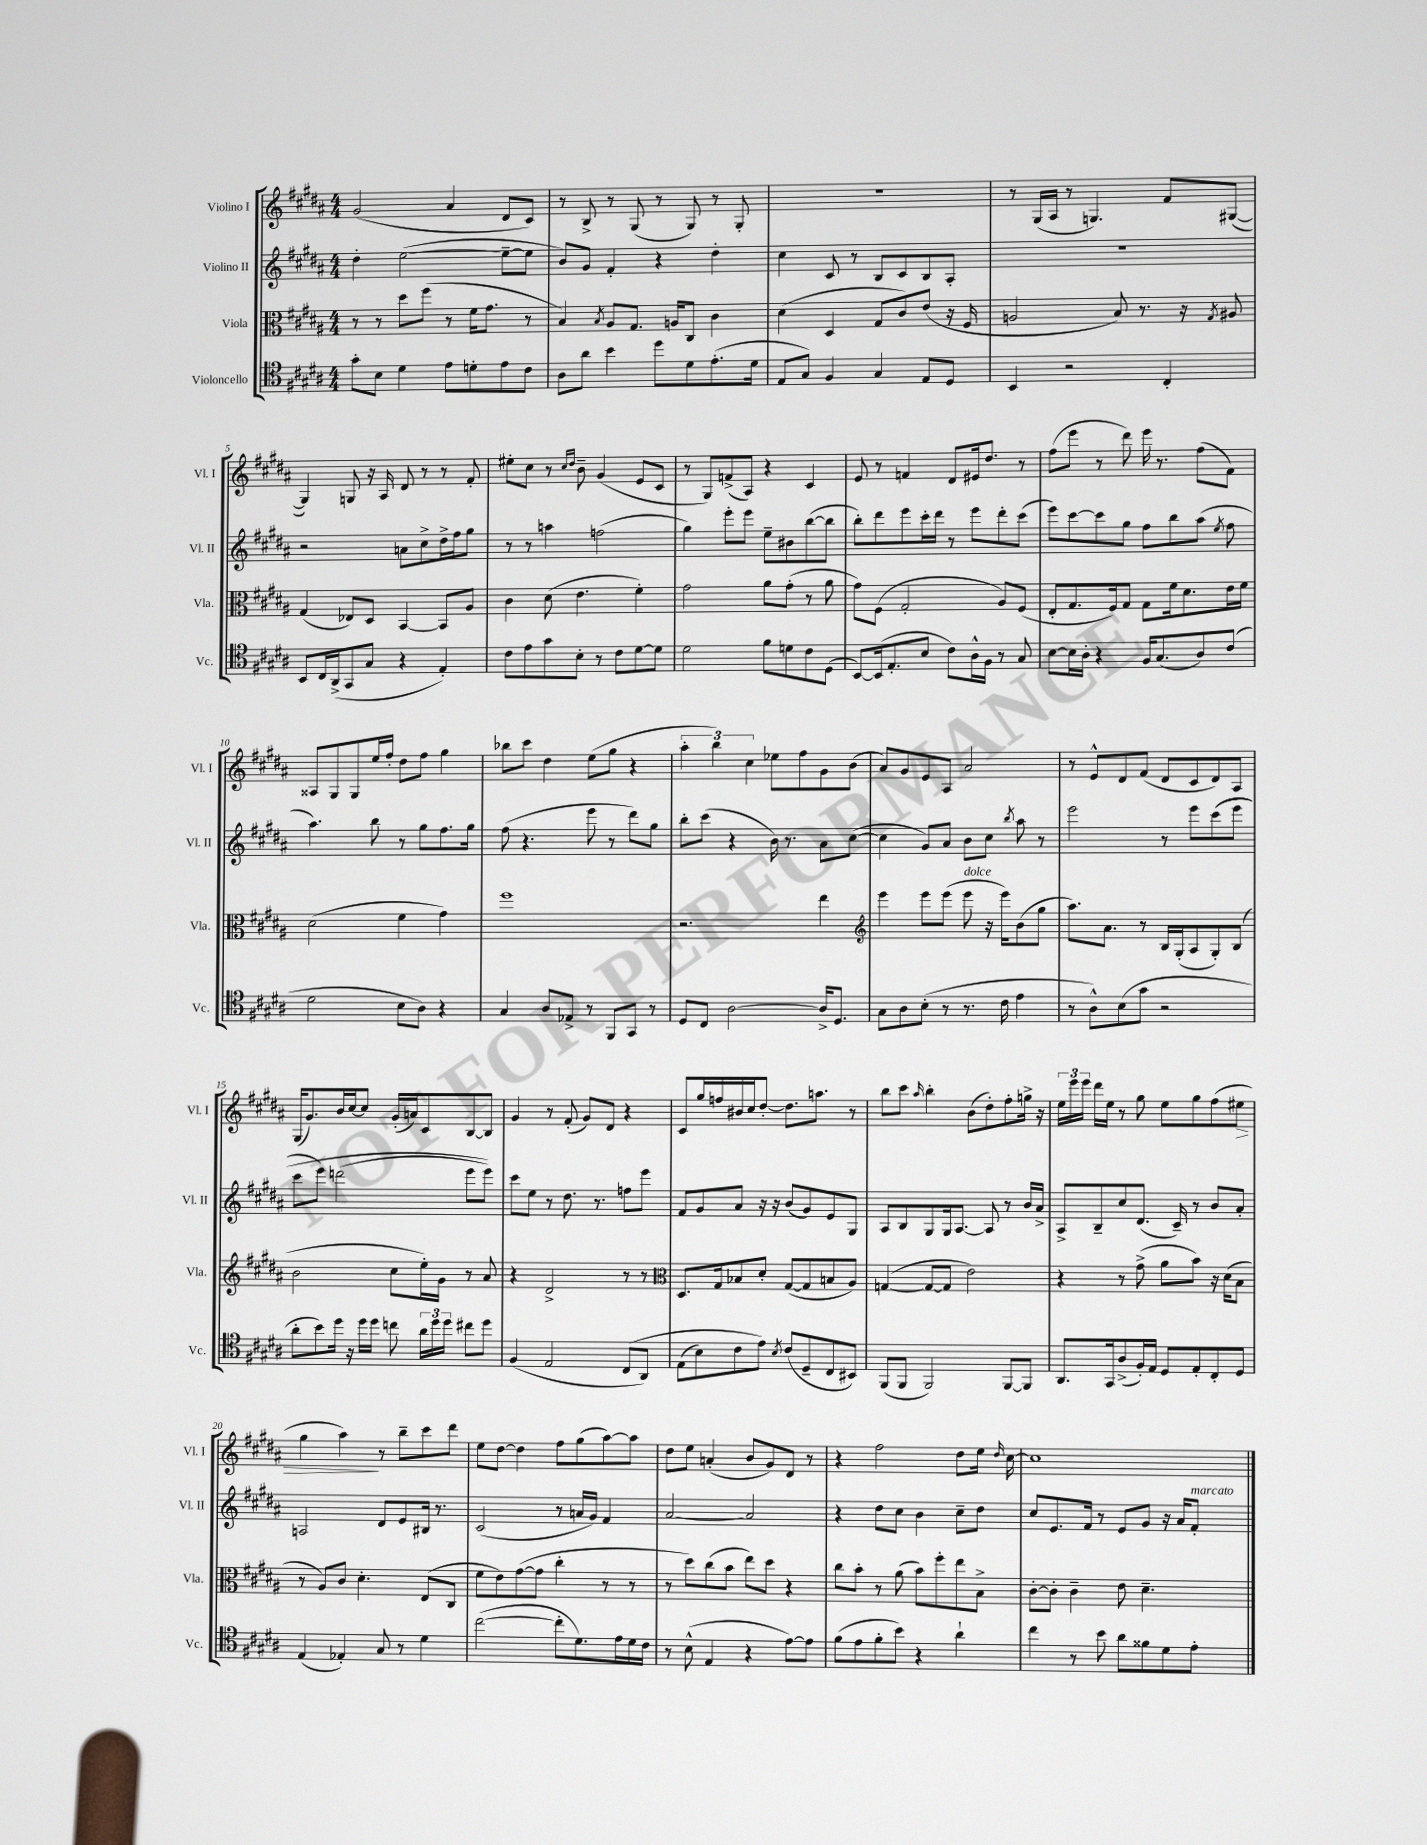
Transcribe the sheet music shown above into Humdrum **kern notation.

**kern	**kern	**kern	**kern	**dynam
*part4	*part3	*part2	*part1	*part1
*staff4	*staff3	*staff2	*staff1	*staff1
*I"Violoncello	*I"Viola	*I"Violino II	*I"Violino I	*
*I'Vc.	*I'Vla.	*I'Vl. II	*I'Vl. I	*
*clefC4	*clefC3	*clefG2	*clefG2	*
*k[f#c#g#d#a#]	*k[f#c#g#d#a#]	*k[f#c#g#d#a#]	*k[f#c#g#d#a#]	*
*M4/4	*M4/4	*M4/4	*M4/4	*
=1	=1	=1	=1	=1
8g#'\L	8r	4dd#'\	(2g#/	.
8B\J	8r	.	.	.
4d#\	8dd#\L	([2ee\	.	.
.	(8ff#\J	.	.	.
8e\L	8r	.	4a#/	.
8dn'\	16f#\KL	.	.	.
.	8.g#\J	.	.	.
8e\	.	8ee~\L_	8d#/L	.
8c#\J	8r	8ee\J]	8c#/J)	.
=2	=2	=2	=2	=2
8A#\L	4B/)	8b/L)	8r	.
8a#\J	.	8g#/J	8B^/	.
.	8qB/	.	.	.
4b\	8A#/L	4f#'/	8r	.
.	8.G#/J	.	(8G#/	.
8dd#\L	.	4r	8r	.
.	16An/KL	.	.	.
8d#\	8C#/J	.	8G#/)	.
(8.e'\	4c#\	4dd#'\	8r	.
.	.	.	8G#'/	.
16d#\Jk	.	.	.	.
=3	=3	=3	=3	=3
8E/L	(4d#\	4cc#\	1r	.
8G#/J)	.	.	.	.
4F#/	4D#/	8c#/	.	.
.	.	8r	.	.
4G#/	8G#/L	8B/L	.	.
.	8c#/)	8c#/	.	.
8E/L	(8e/J	8B/	.	.
8D#/J	16r	8A#'/J	.	.
.	16F#/	.	.	.
=4	=4	=4	=4	=4
4BB/	2An/	1r	8r	.
.	.	.	(16G#/LL	.
.	.	.	16A#/JJ	.
2r	.	.	8r	.
.	.	.	4.Gn/)	.
.	8B/)	.	.	.
.	8.r	.	.	.
4C#'/	.	.	8f#/L	.
.	16r	.	.	.
.	8qG#/	.	.	.
.	8A#X/	.	([8G#X/J	.
!!LO:LB:g=z
=5	=5	=5	=5	=5
8BB/L	(4G#/	2r	4G#/])	.
16C#/L	.	.	.	.
(16AA#^/J	.	.	.	.
8GG#/	8E-X/L)	.	8Gn/	.
8G#/J	8D#/J	.	16r	.
.	.	.	16A#/	.
4r	[4BB/	8an\L	8d#/	.
.	.	8cc#^\	8r	.
4E'/)	8BB/L]	16dd#^\L	8r	.
.	.	16ff#\J	.	.
.	8A#/J	8gg#\J	8f#'/	.
=6	=6	=6	=6	=6
8c#\L	4c#\	8r	8ee#X'\L	.
8e\	.	8r	8cc#\J	.
8g#\	(8d#\	4aan\	8r	.
.	.	.	16qqcc#/LL	.
.	.	.	16qqdd#/JJ	.
8B'\J	4.e\	.	8b~\	.
8r	.	(2ffn\	(4g#/	.
8c#\L	.	.	.	.
[8d#\	4f#'\)	.	8e/L	.
8d#\J]	.	.	8c#/J	.
=7	=7	=7	=7	=7
2d#\	2g#\	4gg#\)	8r	.
.	.	.	8G#/L)	.
.	.	8eee'\L	(8fn^/	.
.	.	8eee\J	8A#/J)	.
8f#\L	8a#\L	8ee~\L	4r	.
8dn\	(8g#'\J	8b#X\	.	.
8c#\	8r	([8bb\	4c#/	.
(8D#\J	8a#\	8bb\J]	.	.
=8	=8	=8	=8	=8
[8BB/L)	8g#\L)	8bb'\L)	8e/	.
(16BB/k]	(8F#\J	8ddd#\	8r	.
8.E'/	.	.	.	.
.	2G#'/	8eee\	4fn/	.
8B/J	.	16ccc#'\L	.	.
.	.	16ddd#\JJ	.	.
8c#\L)	.	8r	8d#/L	.
16A#^^\L	.	8eee\L	16e#X/k	.
16F#\JJ	.	.	8.dd#/J	.
8r	8A#/L)	8ddd#'\	.	.
8G#/	(8F#/J	(8ccc#\J	8r	.
=9	=9	=9	=9	=9
[8B\L	8E'/L	8eee\L)	(8ff#\L	.
16B\L]	8.G#/	[8ccc#\	8eee\J	.
16A#'\JJ	.	.	.	.
4r	.	8ccc#\]	8r	.
.	16F#/k)	.	.	.
.	8G#/J	8gg#\J	8ddd#\)	.
16F#/KL	8G#\L	8ff#\L	16eee\	.
(8.G#/	.	.	8.r	.
.	16f#\k	8bb\	.	.
.	8.d#\	.	.	.
8A#/)	.	(8aa#\J	(8ff#\L	.
.	.	8qee/	.	.
(8c#/J	16e\L	8ff#\	8f#\J)	.
.	16f#\JJ	.	.	.
!!LO:LB:g=z
=10	=10	=10	=10	=10
2d#\	(2d#\	4.aa#\)	8A##X/L	.
.	.	.	8G#/	.
.	.	.	8G#/	.
.	.	8bb\	16ee/L	.
.	.	.	16ff#'/JJ	.
8B\L	4f#\	8r	8dd#\L	.
8A#\J)	.	8gg#\L	8ff#\J	.
4r	4g#\)	8.ff#\	4gg#\	.
.	.	16gg#\Jk	.	.
=11	=11	=11	=11	=11
4G#/	1ff#	(8ff#\	8bb-X\L	.
.	.	4.r	8ccc#\J	.
8A#/L	.	.	4dd#\	.
8E-X^/J	.	.	.	.
8r	.	8eee\	(8ee\L	.
8FF#/L	.	8r	8gg#\J	.
8GG#/J	.	8ddd#\L)	4r	.
8r	.	8gg#\J	.	.
=12	=12	=12	=12	=12
8D#/L	2.r	8bb'\L	6aa#'\	.
8C#/J	.	(8ccc#\J	.	.
.	.	.	6bb\)	.
[2A#\	.	4r	.	.
.	.	.	6cc#\	.
.	.	16b\)	8ee-X\L	.
.	.	8.r	.	.
.	.	.	8ff#\	.
16A#^/KL]	4ee\	8a#\L	8g#\	.
8.D#/J	.	.	.	.
.	.	([8cc#\J	(8b\J	.
=13	=13	=13	=13	=13
*	*clefG2	*	*	*
8G#\L	4eee\	4cc#\]	8a#/L)	.
8A#\	.	.	8g#/	.
(8B'\J	8eee\L	8g#/L)	8e/	.
8r	(8eee\J	8a#/J	8A#/J	.
!	!LO:TX:a:i:t=dolce	!	!	!
8.r	8eee\	8b\L	2a#/	.
.	16r	8cc#\J	.	.
16c#\	16eee\KL)	.	.	.
.	.	8qbb/	.	.
4e\	(8b\	8aa#\	.	.
.	8gg#\J	8r	.	.
=14	=14	=14	=14	=14
8r	8.aa#\L)	2eee\	8r	.
8A#^^\L)	.	.	8e^^/L	.
.	8.a#\J	.	.	.
(8B\	.	.	8d#/	.
8g#\J	8r	.	(8f#/J	.
2r	16B/LL	8r	8d#/L	.
.	(16G#'/J	.	.	.
.	8A#/	8eee\L	8c#/	.
.	8G#'/)	((8ccc#\	8d#/)	.
.	(8B/J	8eee\J	8A#/J	.
!!LO:LB:g=z
=15	=15	=15	=15	=15
8a#'\L	2b\	8ccc#\L	(16G#/KL	.
.	.	.	8.g#/)	.
8b\)	.	8eee\J)	.	.
16dd#\Jk	.	(2dddn\	16b/L	.
16r	.	.	[16cc#/J	.
16dd#\LL	.	.	8cc#/J]	.
16dd#\JJ	.	.	.	.
8ccn\	8cc#\L	.	(16g#'/LL	.
.	.	.	16an/J)	.
24a#\LL	16ee'\L)	.	8c#/	.
24dd#\	.	.	.	.
.	16g#\JJ	.	.	.
24dd#\JJ	.	.	.	.
8cc#X\L	8r	8eee\L	[8B/	.
8dd#\J	8a#/	8eee\J))	8B/J]	.
=16	=16	=16	=16	=16
(4F#/	4r	8ccc#\L	4g#/	.
.	.	8ee\J	.	.
2E/	2d#^/	8r	8r	.
.	.	8.dd#\	(8f#'/	.
.	.	.	8g#/L)	.
.	.	8.r	.	.
.	.	.	8d#/J	.
(8C#/L	8r	8ffn\L	4r	.
8AA#/J)	8r	8eee\J	.	.
=17	=17	=17	=17	=17
*	*clefC3	*	*	*
(8E\L	8.D#/L	8f#/L	8c#/L	.
8B\)	.	8g#/	16gg#/L	.
.	16G#/k	.	16ffn/	.
8c#\	8B-X/	8a#/J	16b#X/	.
.	.	.	16cc#/J	.
8e\J)	8d#'/J	16r	[8dd#'/J	.
.	.	16r	.	.
8qB/	.	.	.	.
(8c#/L	([8G#/L	(8b/L	8.dd#\L]	.
8D#~/	8G#/]	8g#/)	.	.
.	.	.	8.aan\J	.
8C#/	8Bn/	8e/	.	.
8BB#X/J)	8A#/J)	8G#/J	8r	.
=18	=18	=18	=18	=18
(8FF#/L	([4Gn/	8A#/L	8bb\L	.
8FF#/J	.	8B/	8ccc#\J	.
.	.	.	16qqaa#/	.
2FF#/)	8G/L_	8G#/	4bb'\	.
.	8G/J]	16G#/k	.	.
.	.	[8.A#/J	.	.
.	2e\)	.	(8b\L	.
.	.	8A#/]	8dd#'\)	.
[8FF#/L	.	8r	8ff#'\	.
8FF#/J]	.	16b/LL	16ggn^\Jk	.
.	.	16a#^/JJ	16r	.
=19	=19	=19	=19	=19
8.AA#/L	4r	8A#^/L	24ee\LL	.
.	.	.	24eee\	.
.	.	.	24eee\JJ	.
.	.	8B~/	16ddd#\LL	.
16GG#/k	.	.	16ee\JJ	.
(8A#^/	8r	8cc#/	8r	.
16F#'/L)	(8g#^\	(8.d#/J	8gg#\	.
16E/JJ	.	.	.	.
8D#/L	8a#\L	.	8ee\L	.
.	.	16c#~/)	.	.
8E'/	8b\J)	8r	8gg#\	.
8C#'/	16r	8b/L	(8ff#\	.
.	(16d#\KL	.	.	.
!	!	!	!	!LO:HP:b
8D#/J	8B\J	8a#'/J	8ee#X\J	>
!!LO:LB:g=z
=20	=20	=20	=20	=20
(4E/	8r	2An/	4gg#\	.
.	8A#/L)	.	.	.
4E-X'/)	8c#/J	.	4aa#\)	.
.	4.d#'\	.	.	.
8G#/	.	8d#/L	8r	]
8r	.	8e/	8bb~\L	.
4d#\	(8E/L	16B#X/Jk	8ccc#\	.
.	.	8.r	.	.
.	8C#/J	.	8ddd#\J	.
=21	=21	=21	=21	=21
([2cc#\	8f#\L	(2c#/	8ee\L	.
.	8e\)	.	[8dd#\J	.
.	([8g#\	.	4dd#\]	.
.	8g#\J]	.	.	.
8cc#'\L]	4cc#'\	8r	8ff#\L	.
8.d#\)	.	16an/LL	(8gg#\	.
.	.	16g#/JJ)	.	.
.	8r	4f#/	[8aa#\)	.
16e\L	.	.	.	.
16d#\	8r	.	8aa#\J]	.
16c#\JJ	.	.	.	.
=22	=22	=22	=22	=22
8r	8r	[2a#/	8dd#\L	.
(8B^^\	8dd#\L)	.	8ee\J	.
4E/	(8cc#\	.	(4an'/	.
.	8b\J	.	.	.
4r	8ee\L)	2a#/]	8b/L	.
.	8dd#\J	.	8g#/)	.
[8e\L)	4r	.	8d#/J	.
8e\J]	.	.	8r	.
=23	=23	=23	=23	=23
(8f#\L	8cc#\L	4r	4r	.
8e\	8b'\J	.	.	.
8f#'\	8r	8dd#\L	2ff#\	.
8b\J)	(8a#\	8cc#\J	.	.
4r	8b\L)	4b\	.	.
.	8ff#'\	.	.	.
4a#`\	8ee\	8cc#~\L	8dd#\L	.
.	8B^\J	8dd#\J	16ee\Jk	.
.	.	.	16qqdd#/	.
.	.	.	[16cc#\	.
=24	=24	=24	=24	=24
4cc#\	[8c#'\L	8cc#/L	1cc#]	.
.	8c#'\J]	8.e/	.	.
8r	4c#~\	.	.	.
.	.	16f#/Jk	.	.
8b\	.	8r	.	.
8a#\L	8e\	8e/L	.	.
8f##X\	4.d#~\	8g#/J	.	.
8d#\	.	16r	.	.
.	.	16a#/KL	.	.
!	!	!LO:TX:a:i:t=marcato	!	!
8e'\J	.	8f#'/J	.	.
==	==	==	==	==
*-	*-	*-	*-	*-
